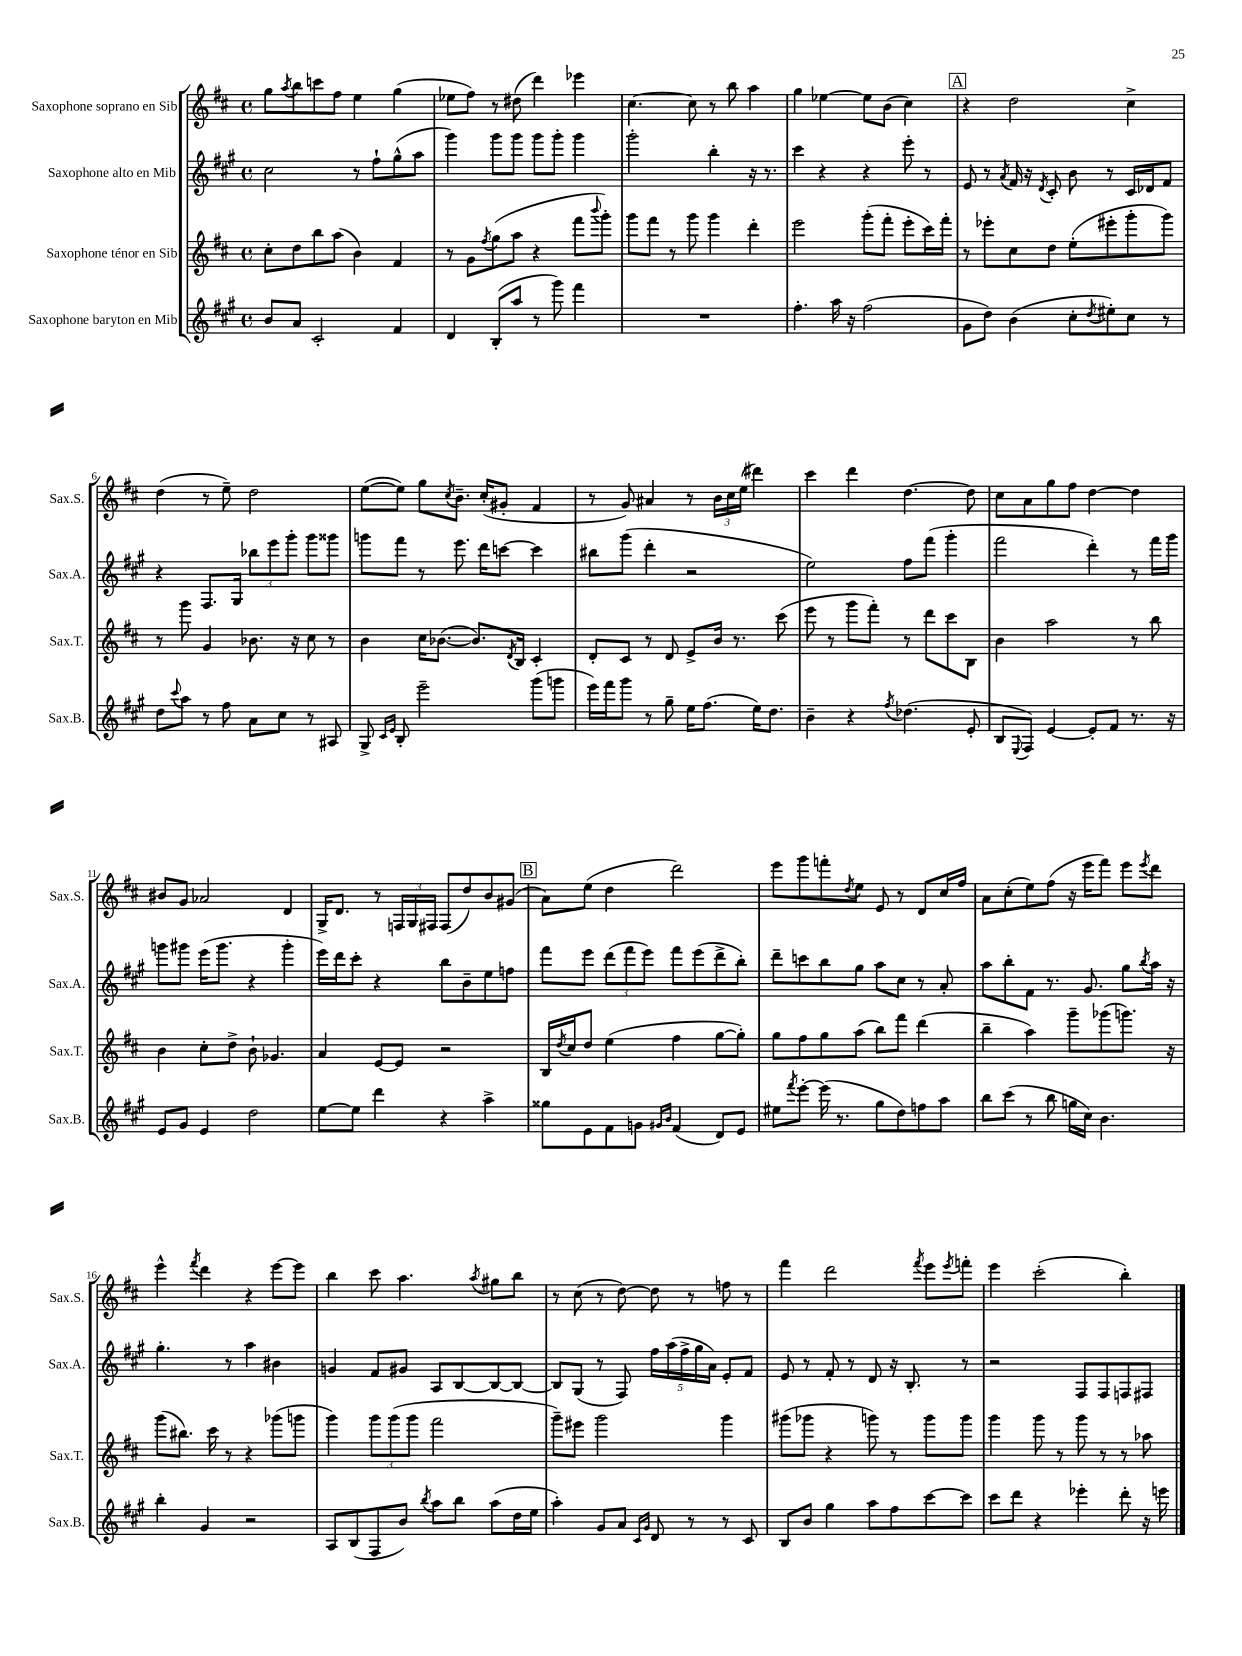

**kern	**kern	**kern	**kern
*staff4	*staff3	*staff2	*staff1
*clefG2	*clefG2	*clefG2	*clefG2
*k[f#c#g#]	*k[f#c#]	*k[f#c#g#]	*k[f#c#]
*M4/4	*M4/4	*M4/4	*M4/4
*met(c)	*met(c)	*met(c)	*met(c)
8b/L	8cc#'\L	2cc#\	8gg\L
.	.	.	8qaa/
8a/J	8dd\	.	8bb\
2c#'/	8bb\	.	8ccc\
.	(8aa\J	.	8ff#\J
.	4b\)	8r	4ee\
.	.	8ff#`\L	.
4f#/	4f#/	(8gg#^^\	(4gg\
.	.	8aa\J	.
=	=	=	=
4d/	8r	4ggg#\)	8ee-\L
.	8g\L	.	8ff#\J)
.	8qff#/	.	.
(8B'/L	(8gg\	8ggg#\L	8r
8aa/J	8aa\J	8ggg#\J	(8dd#\
8r	4r	8ggg#\L	4ddd\)
8ggg#\)	.	8ggg#'\J	.
4fff#\	8fff#\L	4ggg#\	4eee-\
.	8qqbbb/	.	.
.	8ggg'\J)	.	.
=	=	=	=
1r	8ggg\L	2ggg#'\	[4.cc#\
.	8fff#\J	.	.
.	8r	.	.
.	8ggg\	.	8cc#\]
.	4ggg\	4bb'\	8r
.	.	.	8bb\
.	4ddd'\	16r	4aa\
.	.	8.r	.
=	=	=	=
4.ff#'\	2eee\	4ccc#\	4gg\
.	.	4r	[4ee-\
16aa\	.	.	.
16r	.	.	.
(2ff#\	(8ggg'\L	4r	8ee-\]L
.	8fff#'\J	.	(8b\J
.	8eee'\L	8eee'\	4cc#\)
.	16ccc#\L)	8r	.
.	16fff#'\JJ	.	.
=	=	=	=
8g#\L	8r	8e/	4r
8dd\J)	8eee-'\L	8r	.
.	.	8qa/	.
(4b\	8cc#\	16f#/	2dd\
.	.	16r	.
.	.	8qd/	.
.	8dd\J	8c#'/	.
8cc#'\L	(8ee'\L	8b\	.
8qdd/	.	.	.
8ee#'\)	8eee#'\	8r	.
8cc#\J	8ggg'\	16c#/LL	4cc#^\
.	.	16d-/J	.
8r	8ggg\J)	8f#/J	.
=	=	=	=
8dd\L	8r	4r	(4dd\
8qqccc#/	.	.	.
8aa\J	8ggg\	.	.
8r	4g/	8.F#/L	8r
8ff#\	.	.	8ee~\)
.	.	16G#/Jk	.
8a\L	8.b-\	12bb-\L	2dd\
.	.	12eee\	.
8cc#\J	.	.	.
.	.	12ggg#'\J	.
.	16r	.	.
8r	8cc#\	8ggg#\L	.
8A#/	8r	8ggg##\J	.
=	=	=	=
8G#^/	4b\	8ggg\L	([8ee\L
16qqc#/LL	.	.	.
16qqe/JJ	.	.	.
8B'/	.	8fff#\J	8ee\]J)
2eee~\	16cc#\LK	8r	8gg\L
.	([8.b-\J	.	.
.	.	.	8qcc#/
.	.	8.eee\	8.b~\J
.	8.b-/]L)	.	.
.	.	16ddd\LK	(16cc#'/LK
.	.	[8ccc\J	8g#'/J
.	8qd/	.	.
.	16B/Jk	.	.
(8ggg#\L	4c#'/	4ccc\]	4f#/
8ggg\J	.	.	.
=	=	=	=
16eee\LL)	8d'/L	8bb#\L	8r
16fff#\J	.	.	.
8ggg#\J	8c#/J	(8ggg#\J	8g/)
8r	8r	4ddd'\	4a#/
8gg#~\	8d/	.	.
16ee\LK	8e^/L	2r	8r
(8.ff#\J	.	.	.
.	16b/Jk	.	24b\LL
.	.	.	24cc#\
.	8.r	.	.
.	.	.	(24ee\JJ
16ee\LK)	.	.	4ddd#\)
8.dd\J	.	.	.
.	(8ccc#\	.	.
=	=	=	=
4b~\	8eee\	2ee\)	4ccc#\
.	8r	.	.
4r	8ggg\L	.	4ddd\
.	8fff#'\J)	.	.
8qff#/	.	.	.
(4.dd-\	8r	8ff#\L	[4.dd\
.	8ddd\L	(8fff#\J	.
.	8ccc#\	4ggg#'\	.
8e'/	8B\J	.	8dd\]
=	=	=	=
8B/L	4b\	2fff#\	8cc#\L
8qqE/	.	.	.
8F#/J)	.	.	8a\
[4e/	2aa\	.	8gg\
.	.	.	8ff#\J
8e'/]L	.	4ddd'\)	[4dd\
8f#/J	.	.	.
8.r	8r	8r	4dd\]
.	8bb\	16fff#\LL	.
16r	.	16ggg#\JJ	.
=	=	=	=
8e/L	4b\	8ggg\L	8b#/L
8g#/J	.	8ggg#\J	8g/J
4e/	8cc#'\L	(16eee\LK	2a-/
.	.	8.ggg#\J	.
.	8dd^\J	.	.
2dd\	8b`\	4r	.
.	4.g-/	.	.
.	.	4ggg#'\	4d/
=	=	=	=
[8ee\L	4a/	16eee\LL)	16G^/LK
.	.	16ddd\J	8.d/J
8ee\]J	.	8ccc#'\J	.
4ddd\	[8e/L	4r	8r
.	8e/]J	.	24F/LL
.	.	.	24G/
.	.	.	24F#/JJ
4r	2r	8bb\L	(8F#/L
.	.	8b~\	8dd/)
4aa^\	.	8ee\	8b/
.	.	8ff\J	(8g#/J
=	=	=	=
8gg##\L	16B/LL	8fff#\L	8a\L)
.	8qdd/	.	.
.	16cc#/J	.	.
8e\	8dd/J	8eee\J	(8ee\J
8f#\	(4ee\	(12ddd\L	4dd\
.	.	12fff#\	.
8g\J	.	.	.
.	.	12eee\J)	.
16qqg#/LL	.	.	.
16qqb/JJ	.	.	.
(4f#/	4ff#\	8fff#\L	2ddd\)
.	.	(8eee\	.
8d/L)	[8gg\L	8ddd^\	.
8e/J	8gg'\]J)	8bb'\J)	.
=	=	=	=
8ee#\L	8gg\L	8ddd~\L	8eee\L
8qfff#/	.	.	.
[8eee'\J	8ff#\	8ccc\	8ggg\
(16eee\]	8gg\	8bb\	8fff'\
8.r	.	.	.
.	.	.	8qdd/
.	(8aa\J	8gg#\J	8ee\J
8gg#\L	8bb\L)	8aa\L	8e/
8dd\)	8fff#\J	8cc#\J	8r
8ff\	(4ddd\	8r	8d/L
8aa\J	.	8a'/	16cc#/L
.	.	.	16ff#/JJ
=	=	=	=
8bb\L	4bb~\	8aa\L	8a\L
(8ccc#\J	.	8bb'\	(8cc#'\
8r	4aa\)	8f#\J	8ee\)
8bb\	.	8.r	(8ff#\J
16gg\LL	8ggg~\L	.	16r
16cc#\JJ)	.	8.g#/	16eee\LK
4.b\	(8ggg-\	.	8fff#\J)
.	8.ggg\J)	8gg#\L	8eee\L
.	.	8qbb/	8qeee/
.	.	16aa\Jk	8ddd\J
.	16r	16r	.
=	=	=	=
4bb'\	(8ggg\L	4.gg#'\	4eee^^\
.	8.bb#\J)	.	.
.	.	.	8qfff#/
4g#/	.	.	4ddd\
.	16ccc#\	.	.
.	8r	8r	.
2r	4r	4aa\	4r
.	(8ggg-\L	4b#\	[8eee\L
.	8ggg\J	.	8eee\]J
=	=	=	=
8A/L	4ggg\)	4g/	4bb\
(8B/	.	.	.
8F#/	12ggg\L	8f#/L	8ccc#\
.	(12ggg\	.	.
8b/J)	.	8g#/J	4.aa\
.	12ggg\J	.	.
8qbb/	.	.	.
8aa\L	2fff#\	8A/L	.
8bb\J	.	[8B/	.
.	.	.	8qaa/
(8aa\L	.	8B/_	8gg#\L
16dd\L	.	8B/_J	8bb\J
16ee\JJ	.	.	.
=	=	=	=
4aa'\)	8ggg~\L)	8B/]L	8r
.	8eee#\J	(8G#/J	(8cc#\
8g#/L	2ggg\	8r	8r
8a/J	.	8F#/)	[8dd\)
16qqc#/LL	.	.	.
16qqg#/JJ	.	.	.
8d/	.	20ff#\LL	8dd\]
.	.	(20aa\	.
.	.	20ff#^\	.
8r	.	.	8r
.	.	20gg#\	.
.	.	20a\JJ)	.
8r	4ggg\	8e'/L	8ff\
8c#/	.	8f#/J	8r
=	=	=	=
8B/L	(8ggg#\L	8e/	4fff#\
8b/J	8ggg-\J	8r	.
4gg#\	4r	8f#'/	2ddd\
.	.	8r	.
8aa\L	8ggg\)	8d/	.
8ff#\	8r	16r	.
.	.	8.B'/	.
.	.	.	8qfff#/
[8ccc#\	8ggg\L	.	8eee\L
.	.	.	8qeee/
8ccc#\]J	8ggg\J	8r	8fff'\J
=	=	=	=
8ccc#\L	4ggg\	2r	4eee\
8ddd\J	.	.	.
4r	8ggg\	.	(2ccc#'\
.	8r	.	.
4eee-'\	8ggg\	8F#/L	.
.	8r	8F#/	.
8ddd'\	8r	8F/	4bb'\)
16r	8aa-\	8F#/J	.
16eee\	.	.	.
==	==	==	==
*-	*-	*-	*-
